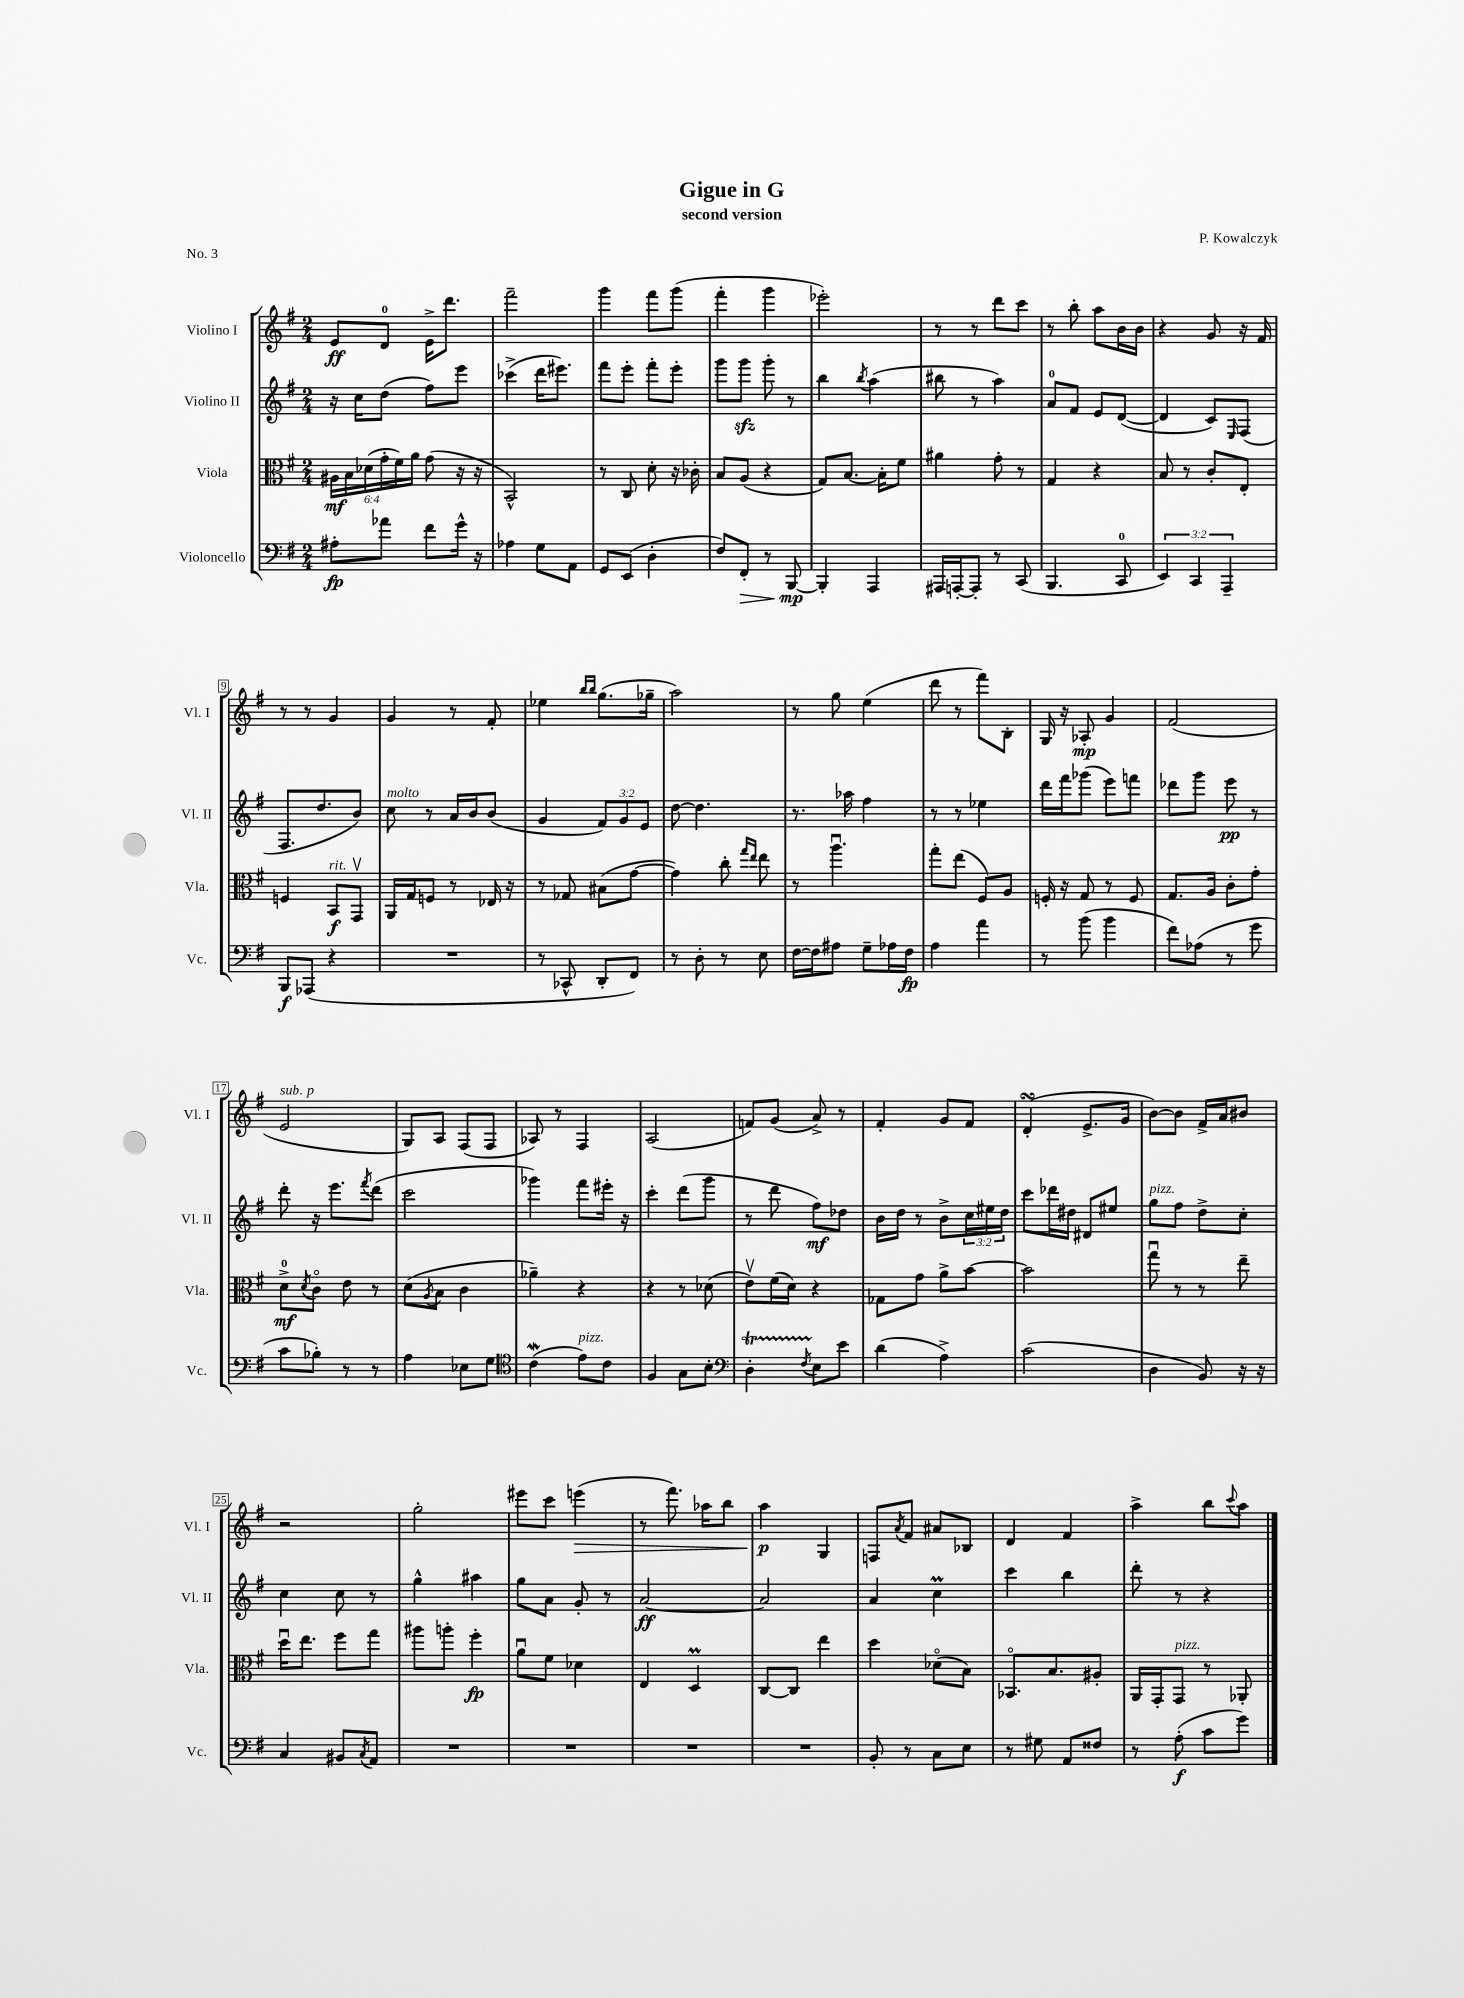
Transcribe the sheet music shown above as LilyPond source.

\header { title = "Gigue in G" composer = "P. Kowalczyk" subtitle = "second version" piece = "No. 3" }
<<
\new StaffGroup <<
\new Staff = "s0" \with { instrumentName = "Violino I" shortInstrumentName = "Vl. I" } {
    \clef treble \key g \major \numericTimeSignature \time 2/4
    e'8\ff d'8-0 e'16-> d'''8. |
    fis'''2-- |
    g'''4 fis'''8 g'''8( |
    fis'''4-. g'''4 |
    ees'''2-.) |
    r8 r8 d'''8 c'''8 |
    r8 b''8-. a''8 b'16 b'16 |
    r4 g'8 r16 fis'16 |
    r8 r8 g'4 |
    g'4 r8 fis'8-. |
    ees''4 \grace { b''16 b''16 } g''8.( ges''16-- |
    a''2) |
    r8 g''8 e''4( |
    d'''8 r8 fis'''8) b8-. |
    g16 r16 aes8-.\mp g'4 |
    fis'2( |
    e'2^\markup { \italic "sub. p" } |
    g8) a8 fis8( fis8 |
    aes8) r8 fis4 |
    a2( |
    f'8) g'8( a'8->) r8 |
    fis'4-. g'8 fis'8 |
    d'4-.\turn( e'8.-> g'16 |
    b'8~) b'8 fis'16-> a'16 bis'8 |
    r2 |
    g''2-. |
    eis'''8 c'''8 e'''4\>( |
    r8 fis'''8.) aes''16 b''8 |
    a''4\p\! g4 |
    f8 \acciaccatura { a'8 } fis'8 ais'8 bes8 |
    d'4 fis'4 |
    a''4-> b''8 \appoggiatura { c'''8 } a''8 \bar "|." |
}
\new Staff = "s1" \with { instrumentName = "Violino II" shortInstrumentName = "Vl. II" } {
    \clef treble \key g \major \numericTimeSignature \time 2/4 \override Staff.TupletNumber.text = #tuplet-number::calc-fraction-text
    r16 c''16 d''8( fis''8) e'''8 |
    ces'''4->( d'''16 eis'''8.) |
    fis'''8 e'''8-. fis'''8-. e'''8-. |
    g'''8 g'''8\sfz g'''8-. r8 |
    b''4 \acciaccatura { b''8 } a''4( |
    bis''8 r8 a''4) |
    a'8-0 fis'8 e'8 d'8~( |
    d'4 c'8) \grace { e16 } fis8( |
    fis8. d''8. b'8) |
    c''8^\markup { \italic "molto" } r8 a'16 b'16 b'8( |
    g'4 \tuplet 3/2 { fis'8) g'8 e'8 } |
    d''8~ d''4. |
    r8. aes''16 fis''4 |
    r8 r8 ees''4 |
    d'''16 fis'''16 ges'''8( e'''8) f'''8 |
    des'''8 g'''8 e'''8\pp r8 |
    d'''8-. r16 e'''8. \acciaccatura { fis'''8 } d'''8( |
    c'''2 |
    ges'''4) fis'''8 eis'''16-. r16 |
    c'''4-. d'''8( g'''8 |
    r8 d'''8 fis''8\mf) des''8 |
    b'16 d''16 r8 b'8-> \tuplet 3/2 { c''16 eis''16 d''16 } |
    c'''8 des'''16 dis''16 dis'8 eis''8 |
    g''8^\markup { \italic "pizz." } fis''8 d''8-> c''8-. |
    c''4 c''8 r8 |
    g''4-^ ais''4 |
    g''8 a'8 g'8-. r8 |
    a'2~\ff |
    a'2 |
    a'4 c''4\prall |
    c'''4 b''4 |
    d'''8-. r8 r4 \bar "|." |
}
\new Staff = "s2" \with { instrumentName = "Viola" shortInstrumentName = "Vla." } {
    \clef alto \key g \major \numericTimeSignature \time 2/4 \override Staff.TupletNumber.text = #tuplet-number::calc-fraction-text
    \tuplet 6/4 { ais16\mf b16 des'16( g'16-. fis'16) a'16 } g'8( r16 r16 |
    b,2-^) |
    r8 c8 d'8-. r16 ces'16-. |
    b8 a8( r4 |
    g8) b8.~ b16-. fis'8 |
    ais'4 g'8-. r8 |
    g4 r4 |
    b8 r8 c'8-. e8-. |
    f4 b,8\f^\markup { \italic "rit." } g,8\upbow |
    a,16 g16 f8 r8 ees16 r16 |
    r8 ges8 bis8( g'8~ |
    g'4) c''8-. \grace { g''16 e''16 } e''8 |
    r8 a''4.\downbow |
    g''8-. e''8( fis8) a8 |
    f16-. r16 g8 r8 f8 |
    g8. a16 c'8-. g'8-. |
    d'8-0->\mf \acciaccatura { d'8 } c'8\flageolet e'8 r8 |
    d'8( \acciaccatura { a8 } b8 c'4 |
    aes'4--) r4 |
    r4 r8 des'8( |
    e'8\upbow) fis'16( d'16) r4 |
    ges8 g'8 a'8-> b'8~ |
    b'2 |
    g''8\downbow r8 r8 e''8-- |
    d''16\downbow e''8. fis''8 g''8 |
    ais''8 a''8-. fis''4-.\fp |
    a'8\downbow fis'8 des'4 |
    e4 d4\prall |
    c8~ c8 e''4 |
    d''4 des'8\flageolet( b8) |
    bes,8.\flageolet b8. ais8-. |
    a,16 g,16-. g,8^\markup { \italic "pizz." } r8 aes,8-. \bar "|." |
}
\new Staff = "s3" \with { instrumentName = "Violoncello" shortInstrumentName = "Vc." } {
    \clef bass \key g \major \numericTimeSignature \time 2/4 \override Staff.TupletNumber.text = #tuplet-number::calc-fraction-text
    ais8-.\fp aes'8 fis'8 g'16-^ r16 |
    aes4 g8 a,8 |
    g,8 e,8( d4-. |
    fis8) fis,8-.\> r8 b,,8~\mp\! |
    b,,4-. a,,4 |
    ais,,16 a,,16~-. a,,8-. r8 c,8( |
    b,,4. c,8-0 |
    \tuplet 3/2 { e,4) c,4 a,,4-- } |
    b,,8\f aes,,8( r4 |
    R2 |
    r8 ces,8-^ d,8-. fis,8) |
    r8 d8-. r8 e8 |
    fis16~ fis16 ais8 g8-- aes16 fis16\fp |
    a4 a'4 |
    r8 b'8( b'4 |
    fis'8) aes8( r8 g'8 |
    c'8 bes8-.) r8 r8 |
    a4 ees8 g8 |
    \clef tenor c'4\mordent( e'8^\markup { \italic "pizz." }) c'8 |
    fis4 g8 b8-. |
    \clef bass d4-.\startTrillSpan \acciaccatura { fis8 } e8\stopTrillSpan e'8 |
    d'4( a4->) |
    c'2( |
    d4 b,8) r16 r16 |
    c4 bis,8 \acciaccatura { c8 } a,8 |
    R2 |
    R2 |
    R2 |
    R2 |
    b,8-. r8 c8 e8 |
    r8 gis8 a,8 fisis8 |
    r8 a8-.\f( c'8 g'8) \bar "|." |
}
>>
>>
\layout { \context { \Score \override BarNumber.stencil = #(make-stencil-boxer 0.1 0.3 ly:text-interface::print) } }
